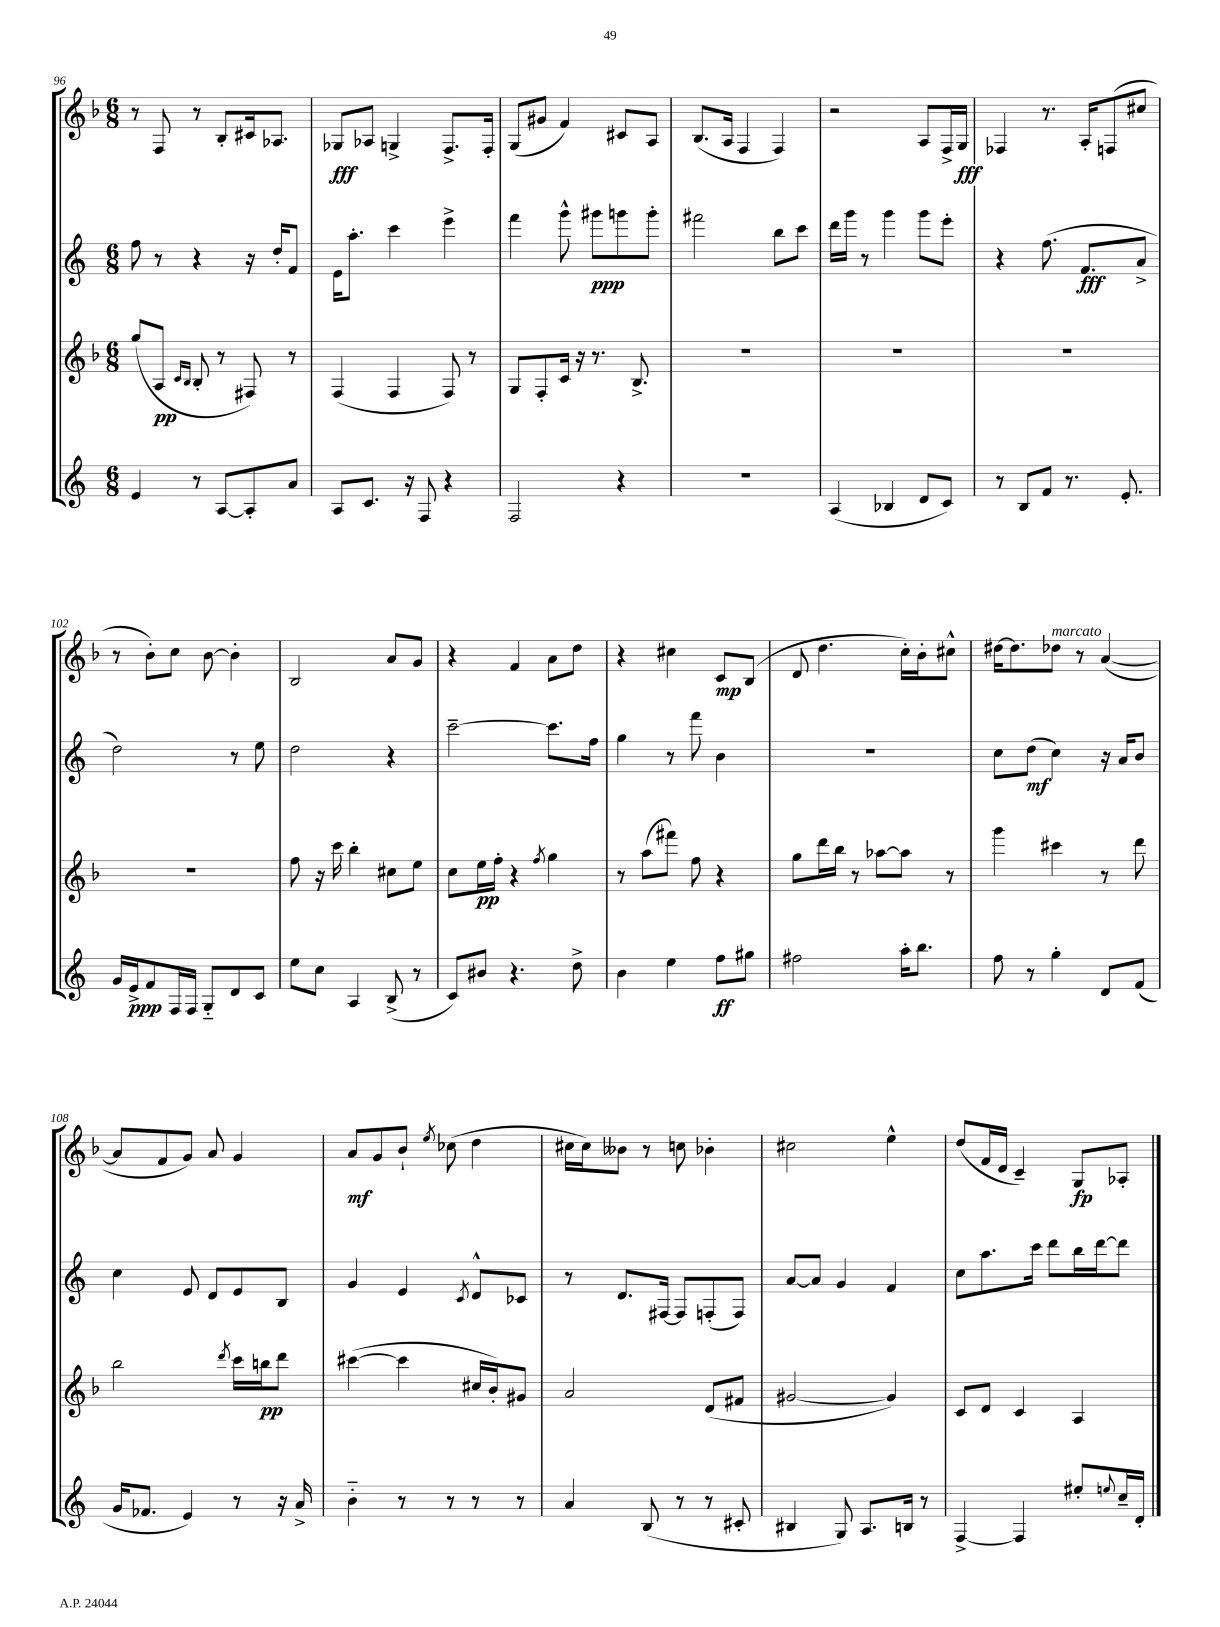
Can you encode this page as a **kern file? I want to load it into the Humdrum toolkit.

**kern	**kern	**kern	**kern
*staff4	*staff3	*staff2	*staff1
*clefG2	*clefG2	*clefG2	*clefG2
*k[]	*k[b-]	*k[]	*k[b-]
*M6/8	*M6/8	*M6/8	*M6/8
4e/	(8gg/L	8ff\	8r
.	8A/J	8r	8F/
.	16qqc/LL	.	.
.	16qqB-/JJ	.	.
8r	8B-'/	4r	8r
[8A/L	8r	.	8B-'/L
8A'/]	8F#/)	16r	16c#/k
.	.	16dd'/LK	8.A-/J
8a/J	8r	8f/J	.
=	=	=	=
8A/L	(4F/	16e\LK	8G-/L
.	.	8.aa'\J	.
8.c/J	.	.	8A-/J
.	4F/	4ccc\	4G^/
16r	.	.	.
8F/	.	.	.
4r	8F/)	4eee^\	8.F^/L
.	8r	.	.
.	.	.	16F'/Jk
=	=	=	=
2F/	8G/L	4fff\	(8G/L
.	8F'/	.	8g#/J
.	16c/Jk	8ggg^^\	4f/)
.	16r	.	.
.	8.r	8ggg#\L	.
4r	.	8ggg\	8c#/L
.	8.B-^/	.	.
.	.	8ggg'\J	8A/J
=	=	=	=
2.r	2.r	2fff#\	(8.B-/L
.	.	.	16A/Jk
.	.	.	4F/
.	.	8bb\L	4F/)
.	.	8ccc\J	.
=	=	=	=
(4A/	2.r	16ddd\LL	2r
.	.	16ggg\JJ	.
.	.	8r	.
4B-/	.	4ggg\	.
8d/L	.	8ggg\L	8A/L
8c/J)	.	8eee'\J	16F^/L
.	.	.	16G/JJ
=	=	=	=
8r	2.r	4r	4F-/
8B/L	.	.	.
8f/J	.	(8.ff\	8.r
8.r	.	.	.
.	.	8.f/L	16A'/LK
.	.	.	(8F/
8.e'/	.	.	.
.	.	8a^/J	8cc#/J
=	=	=	=
16g/LL	2.r	2dd\)	8r
16e^/J	.	.	.
8f/	.	.	8b-'\L)
16F/L	.	.	8cc\J
16F/JJ	.	.	.
8G'~/L	.	.	[8b-\
8d/	.	8r	4b-'\]
8c/J	.	8ee\	.
=	=	=	=
8ee\L	8ff\	2dd\	2B-/
8cc\J	16r	.	.
.	16ccc\	.	.
4A/	4bb-'\	.	.
(8B^/	8cc#\L	4r	8a/L
8r	8ee\J	.	8g/J
=	=	=	=
8c/L)	8cc\L	[2ccc~\	4r
8b#/J	16ee\L	.	.
.	16ff'\JJ	.	.
4.r	4r	.	4f/
.	8qff/	.	.
.	4gg\	8.ccc\]L	8a\L
8dd^\	.	.	8dd\J
.	.	16ff\Jk	.
=	=	=	=
4b\	8r	4gg\	4r
.	(8aa\L	.	.
4ee\	8fff#\J)	8r	4cc#\
.	8ff\	8fff\	.
8ff\L	4r	4b\	8c/L
8gg#\J	.	.	(8B-/J
=	=	=	=
2ff#\	8gg\L	2.r	8d/
.	16ddd\L	.	4.dd\
.	16bb-\JJ	.	.
.	8r	.	.
.	[8aa-\L	.	.
16aa'\LK	8aa-\]J	.	16cc'\LL)
8.bb\J	.	.	16b-'\J
.	8r	.	8cc#^^\J
=	=	=	=
8ff\	4ggg\	8cc\L	[16dd#\LK
.	.	.	8.dd#\]
8r	.	(8dd\J	.
4gg'\	4ccc#\	4cc\)	8dd-\J
.	.	.	8r
8d/L	8r	16r	([4a/
.	.	16a/LK	.
(8f/J	8ddd\	8b/J	.
=	=	=	=
16g/LK	2bb-\	4cc\	8a/]L
8.f-/J	.	.	.
.	.	.	8f/
4e/)	.	8e/	8g/J)
.	.	8d/L	8a/
.	8qddd/	.	.
8r	16ccc\LL	8e/	4g/
.	16bb\J	.	.
16r	8ddd\J	8B/J	.
16a^/	.	.	.
=	=	=	=
4b'~\	([4ccc#\	4g/	8a/L
.	.	.	8g/
8r	4ccc#\]	4e/	8b-`/J
.	.	.	8qee/
8r	.	.	(8cc-\
.	.	8qc/	.
8r	16cc#/LL	8d^^/L	4dd\
.	16b-'/J)	.	.
8r	8g#/J	8c-/J	.
=	=	=	=
4a/	2a/	8r	16cc#\LL
.	.	.	16cc#\J)
.	.	8.d/L	8b--\J
(8B/	.	.	8r
.	.	[16F#/Jk	.
8r	.	8F#/]L	8cc\
8r	(8d/L	(8F'/	4b-'\
8c#'/	8f#/J	8F/J)	.
=	=	=	=
4B#/	[2g#/	[8a/L	2cc#\
.	.	8a/]J	.
8G/)	.	4g/	.
8.A/L	.	.	.
.	4g#/])	4f/	4ee^^\
16B/Jk	.	.	.
8r	.	.	.
=	=	=	=
[4F^/	8c/L	8cc\L	(8dd/L
.	8d/J	8.aa\	16f/L
.	.	.	16d/JJ
4F/]	4c/	.	4c~/)
.	.	16ccc\Jk	.
.	.	8ddd\L	.
8ee#'/L	4A/	16bb\L	8G/L
.	.	[16ddd\J	.
8qqee/	.	.	.
16cc~/L	.	8ddd\]J	8A-'/J
16d'/JJ	.	.	.
==	==	==	==
*-	*-	*-	*-
